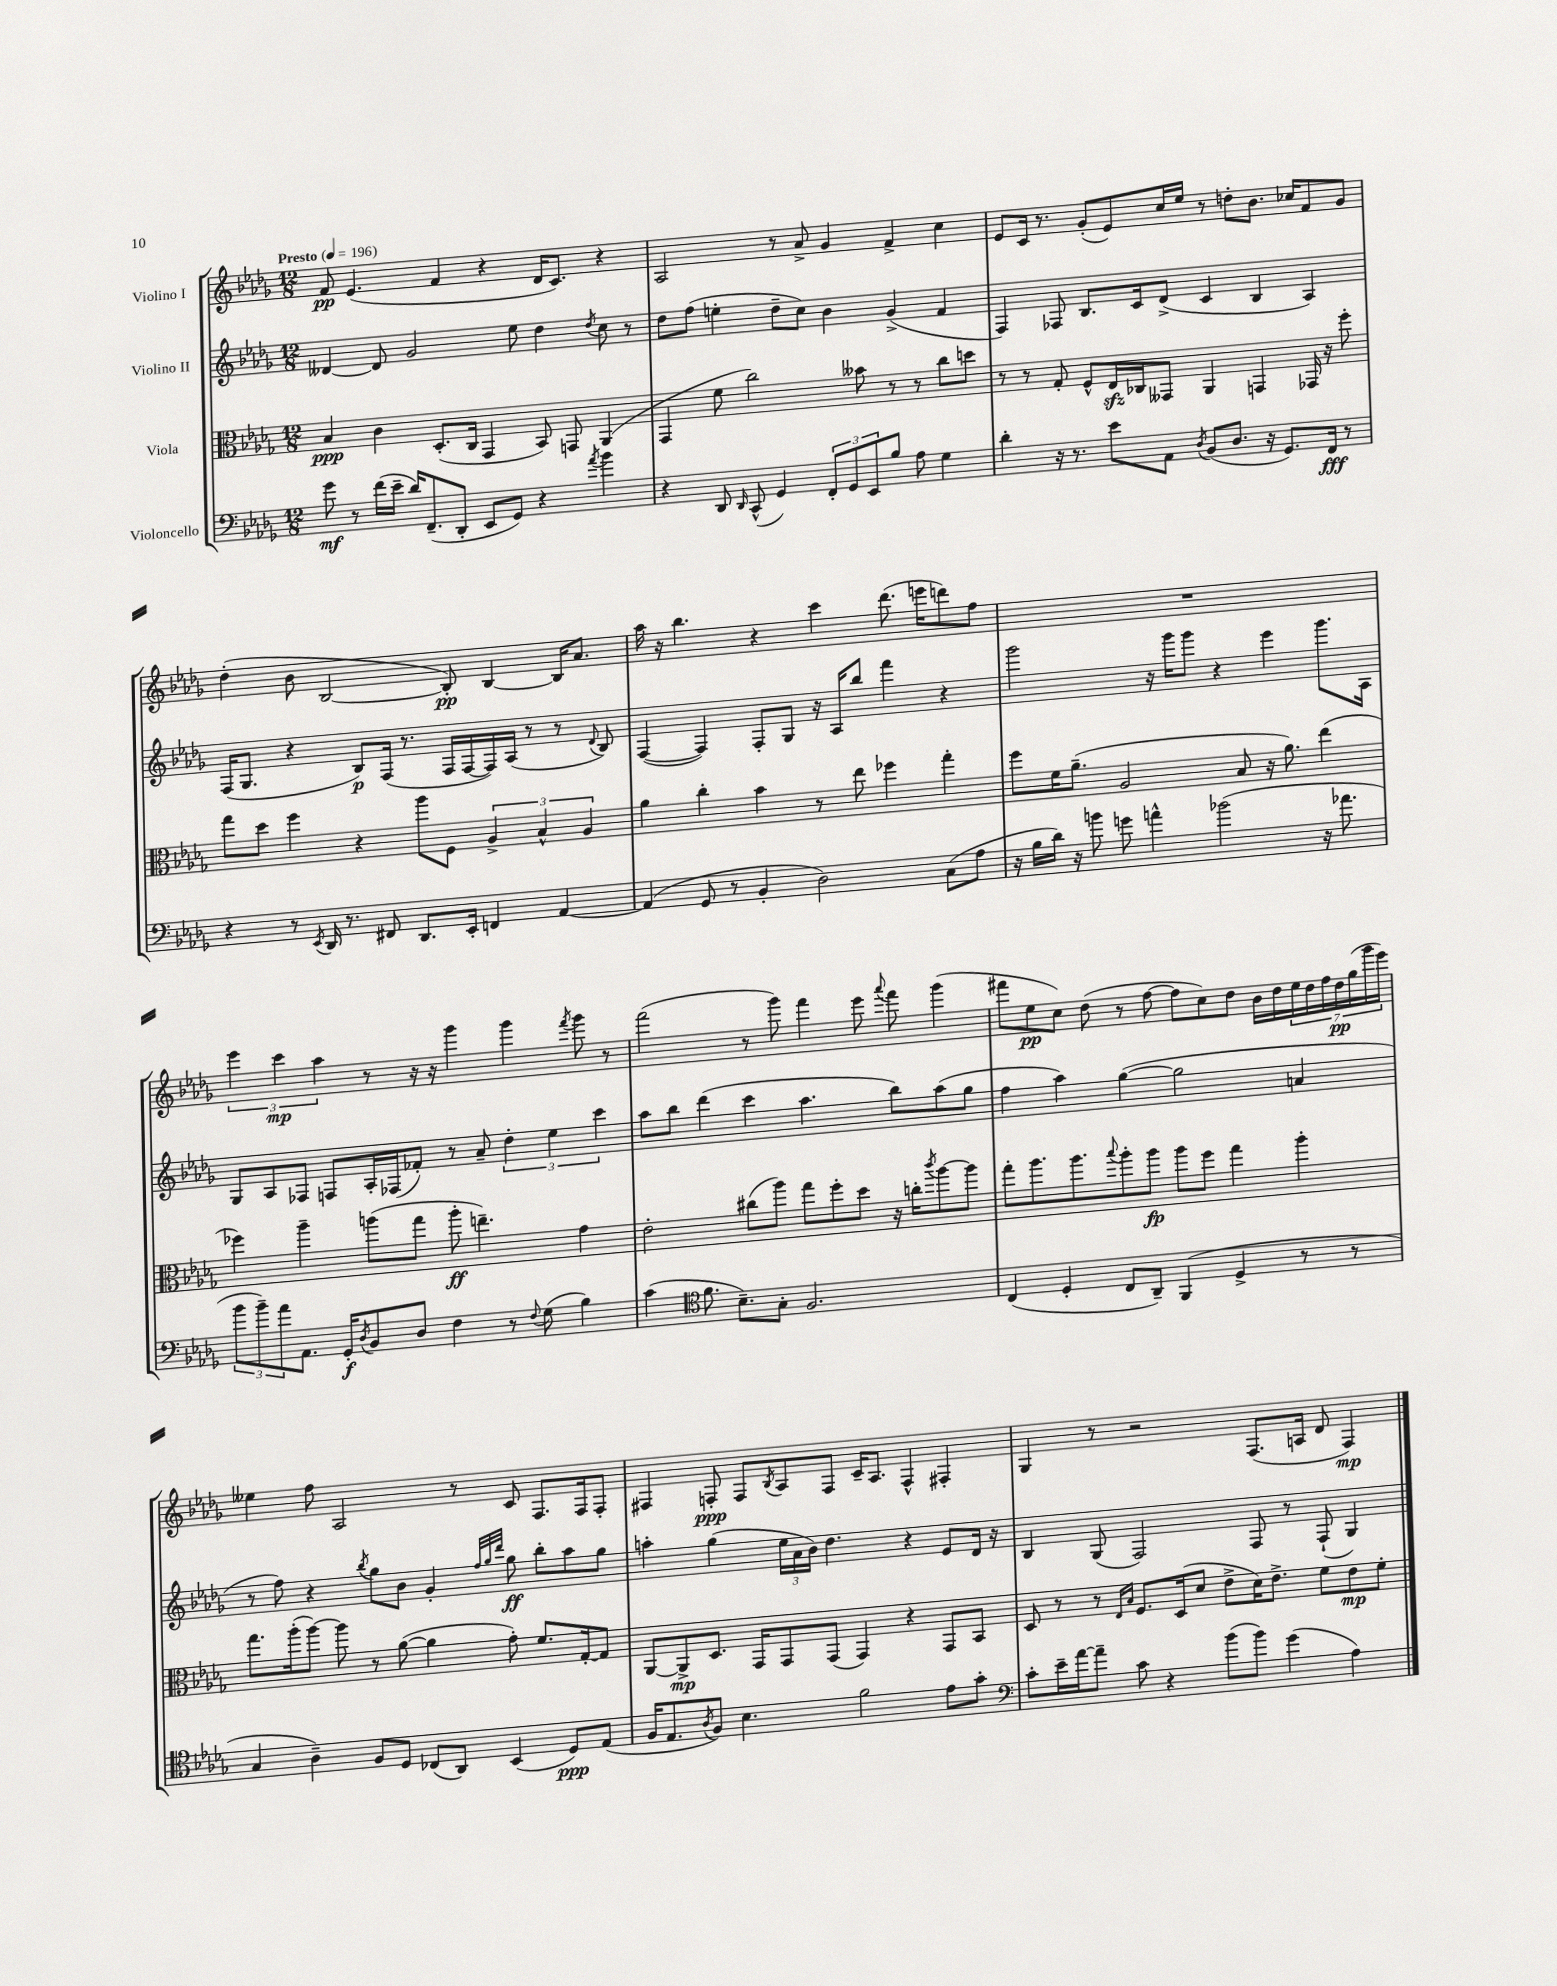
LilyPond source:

<<
\new StaffGroup <<
\new Staff = "s0" \with { instrumentName = "Violino I" } {
    \clef treble \key des \major \numericTimeSignature \time 12/8 \tempo "Presto" 4 = 196
    f'8\pp ees'4.( f'4 r4 des'16 c'8.) r4 |
    aes2 r8 aes'8-> ges'4 f'4-> c''4 |
    ees'8 c'16 r8. ges'8-.( ees'8) c''16 ees''16 r8 d''8-. bes'8. ces''16 f'8 ges'8 |
    des''4-.( bes'8 bes2~ bes8-.\pp) bes4~ bes16 aes'8. |
    aes''16 r16 bes''4. r4 c'''4 des'''8.( e'''16 d'''8) f''8 |
    R1. |
    \tuplet 3/2 { ees'''4 c'''4\mp aes''4 } r8 r16 r16 ges'''4 ges'''4 \acciaccatura { f'''8 } ges'''8 r8 |
    f'''2( r8 ges'''8) f'''4 ees'''8 \appoggiatura { aes'''8 } f'''8 ges'''4( |
    fis'''8 ees''8\pp c''8) des''8( r8 f''8~ f''8 c''8) des''8 bes'16 des''16 \tuplet 7/4 { ees''16 des''16 f''16 des''16\pp ges''16( ges'''16 ees'''16) } |
    eeses''4 f''8 aes2 r8 c'8 f8. f16 f8-. |
    fis4 f8-.\ppp f8 \acciaccatura { bes8 } aes8 f8 c'16-- aes8. f4-^ fis4-. |
    ges4 r8 r2 f8.( a16 des'8 f4\mp) \bar "|." |
}
\new Staff = "s1" \with { instrumentName = "Violino II" } {
    \clef treble \key des \major \numericTimeSignature \time 12/8
    deses'4~ deses'8 ges'2 ees''8 des''4 \acciaccatura { des''8 } c''8 r8 |
    des''8 f''8( e''4-. des''8-- c''8) bes'4 ges'4->( f'4 |
    f4) fes8 bes8. c'16 des'8->( c'4 bes4 aes4) |
    f16( ges8. r4 bes8\p) f16( r8. f16 f16~ f16) aes16( r8 r8 \appoggiatura { des'8 } bes8) |
    f4~( f4) f8-. ges8 r16 aes16 bes''8 f'''4 r4 |
    ges'''2 r16 ges'''16 ges'''8 r4 ees'''4 ges'''8. aes16 |
    ges8 aes8 fes8 f8 aes16-. fes16( fes'8-.) r8 aes'8-- \tuplet 3/2 { des''4-. ees''4 c'''4 } |
    aes''8 bes''8 des'''4( c'''4 aes''4. bes''8) aes''8( ges''8 |
    f''4 aes''4) ges''4~( ges''2 a'4 |
    r8 f''8) r4 \acciaccatura { bes''8 } ges''8 bes'8 ges'4-. \grace { f''32 ges''32 des'''32 } ges''8\ff bes''8-. aes''8 ges''8 |
    a''4-. ges''4( \tuplet 3/2 { ees''16 aes'16 bes'16) } des''4. r4 ees'8 des'16 r16 |
    bes4 ges8( f2) f8 r8 f8-!( ges4) \bar "|." |
}
\new Staff = "s2" \with { instrumentName = "Viola" } {
    \clef alto \key des \major \numericTimeSignature \time 12/8
    bes4\ppp c'4 des8.-.( c16 ges,4 bes,8) g,8 aes,4( |
    ges,4 f'8 c''2) beses'8 r8 r8 c''8 d''8 |
    r8 r8 ges8-. f8-^ ees16\sfz ces16 geses,8 aes,4 g,4 ges,16 r16 f''8-. |
    ges''8 des''8 f''4 r4 aes''8 f8 \tuplet 3/2 { aes4-> bes4-^ aes4 } |
    aes'4 c''4-. bes'4 r8 ees''8 fes''4 ges''4-. |
    f''8 f'16 aes'8.--( aes2 bes8 r16 aes'8.) ees''4( |
    fes''4) aes''4-- a''8( ges''8 a''8-.\ff e''4.--) ges'4 |
    ees'2-. cis''8( aes''8) ges''8 f''8-. des''8 r16 c''16-. \acciaccatura { c'''8 } aes''8~ aes''8 |
    ges''8-. aes''8. aes''8. \appoggiatura { bes''8 } aes''8-. aes''8\fp aes''8 f''8 ges''4 aes''4-. |
    ges''8. aes''16-.( aes''8~) aes''8 r8 aes'8~( aes'4 ges'8-.) f'8. ges16~-. ges8 |
    aes,8~ aes,8->\mp des8. ges,16 ges,8 ges,8( ges,4) r4 ges,8 bes,8 |
    des8 r8 r8 \grace { ees16 bes16 } f8. des16( des'8 ees'8-> des'16) ees'8.-> f'8 ees'8\mp f'8-. \bar "|." |
}
\new Staff = "s3" \with { instrumentName = "Violoncello" } {
    \clef bass \key des \major \numericTimeSignature \time 12/8
    ges'8\mf r8 f'16( ees'16-- des'16) f,8.--( des,8-. ees,8 ges,8) r4 \acciaccatura { aes'8 } bes'4 |
    r4 des,8 \grace { des,16 } c,8-^( ges,4) \tuplet 3/2 { f,8-. ges,8 ees,8 } bes8 aes8 ges4 |
    des'4-. r16 r8. ees'8 aes,8 \acciaccatura { des8 } bes,8( des8. r16 ges,8.) f,16\fff r8 |
    r4 r8 \acciaccatura { ees,8 } des,16 r8. fis,8 des,8. ees,16-. f,4 aes,4~ |
    aes,4( ges,8 r8 bes,4-. des2) c8( aes8 |
    r16 bes16 des'16) r16 b'8 g'8 a'4-^ bes'2( r16 aes'8. |
    \tuplet 3/2 { bes'8 bes'8--) aes'8 } aes,8. ges,16-.\f \acciaccatura { des8 } bes,8 des8 f4 r8 \appoggiatura { f8 } ges8( bes4) |
    c'4( \clef tenor f'8. bes8.--) ges8-. f2. |
    c4( des4-. c8 aes,8--) f,4( des4-> r8 r8 |
    ges4 aes4--) f8 des8 ces8( aes,8) bes,4( des8\ppp) ees8( |
    f16 ees8. \acciaccatura { aes8 } f8) bes4. f'2 ees'8 ges'8-. |
    \clef bass c'8-. ees'16-- aes'16~ aes'8-- c'8 r4 bes'8( bes'8) ges'4( aes4) \bar "|." |
}
>>
>>
\layout { \context { \Score \remove "Bar_number_engraver" } }
